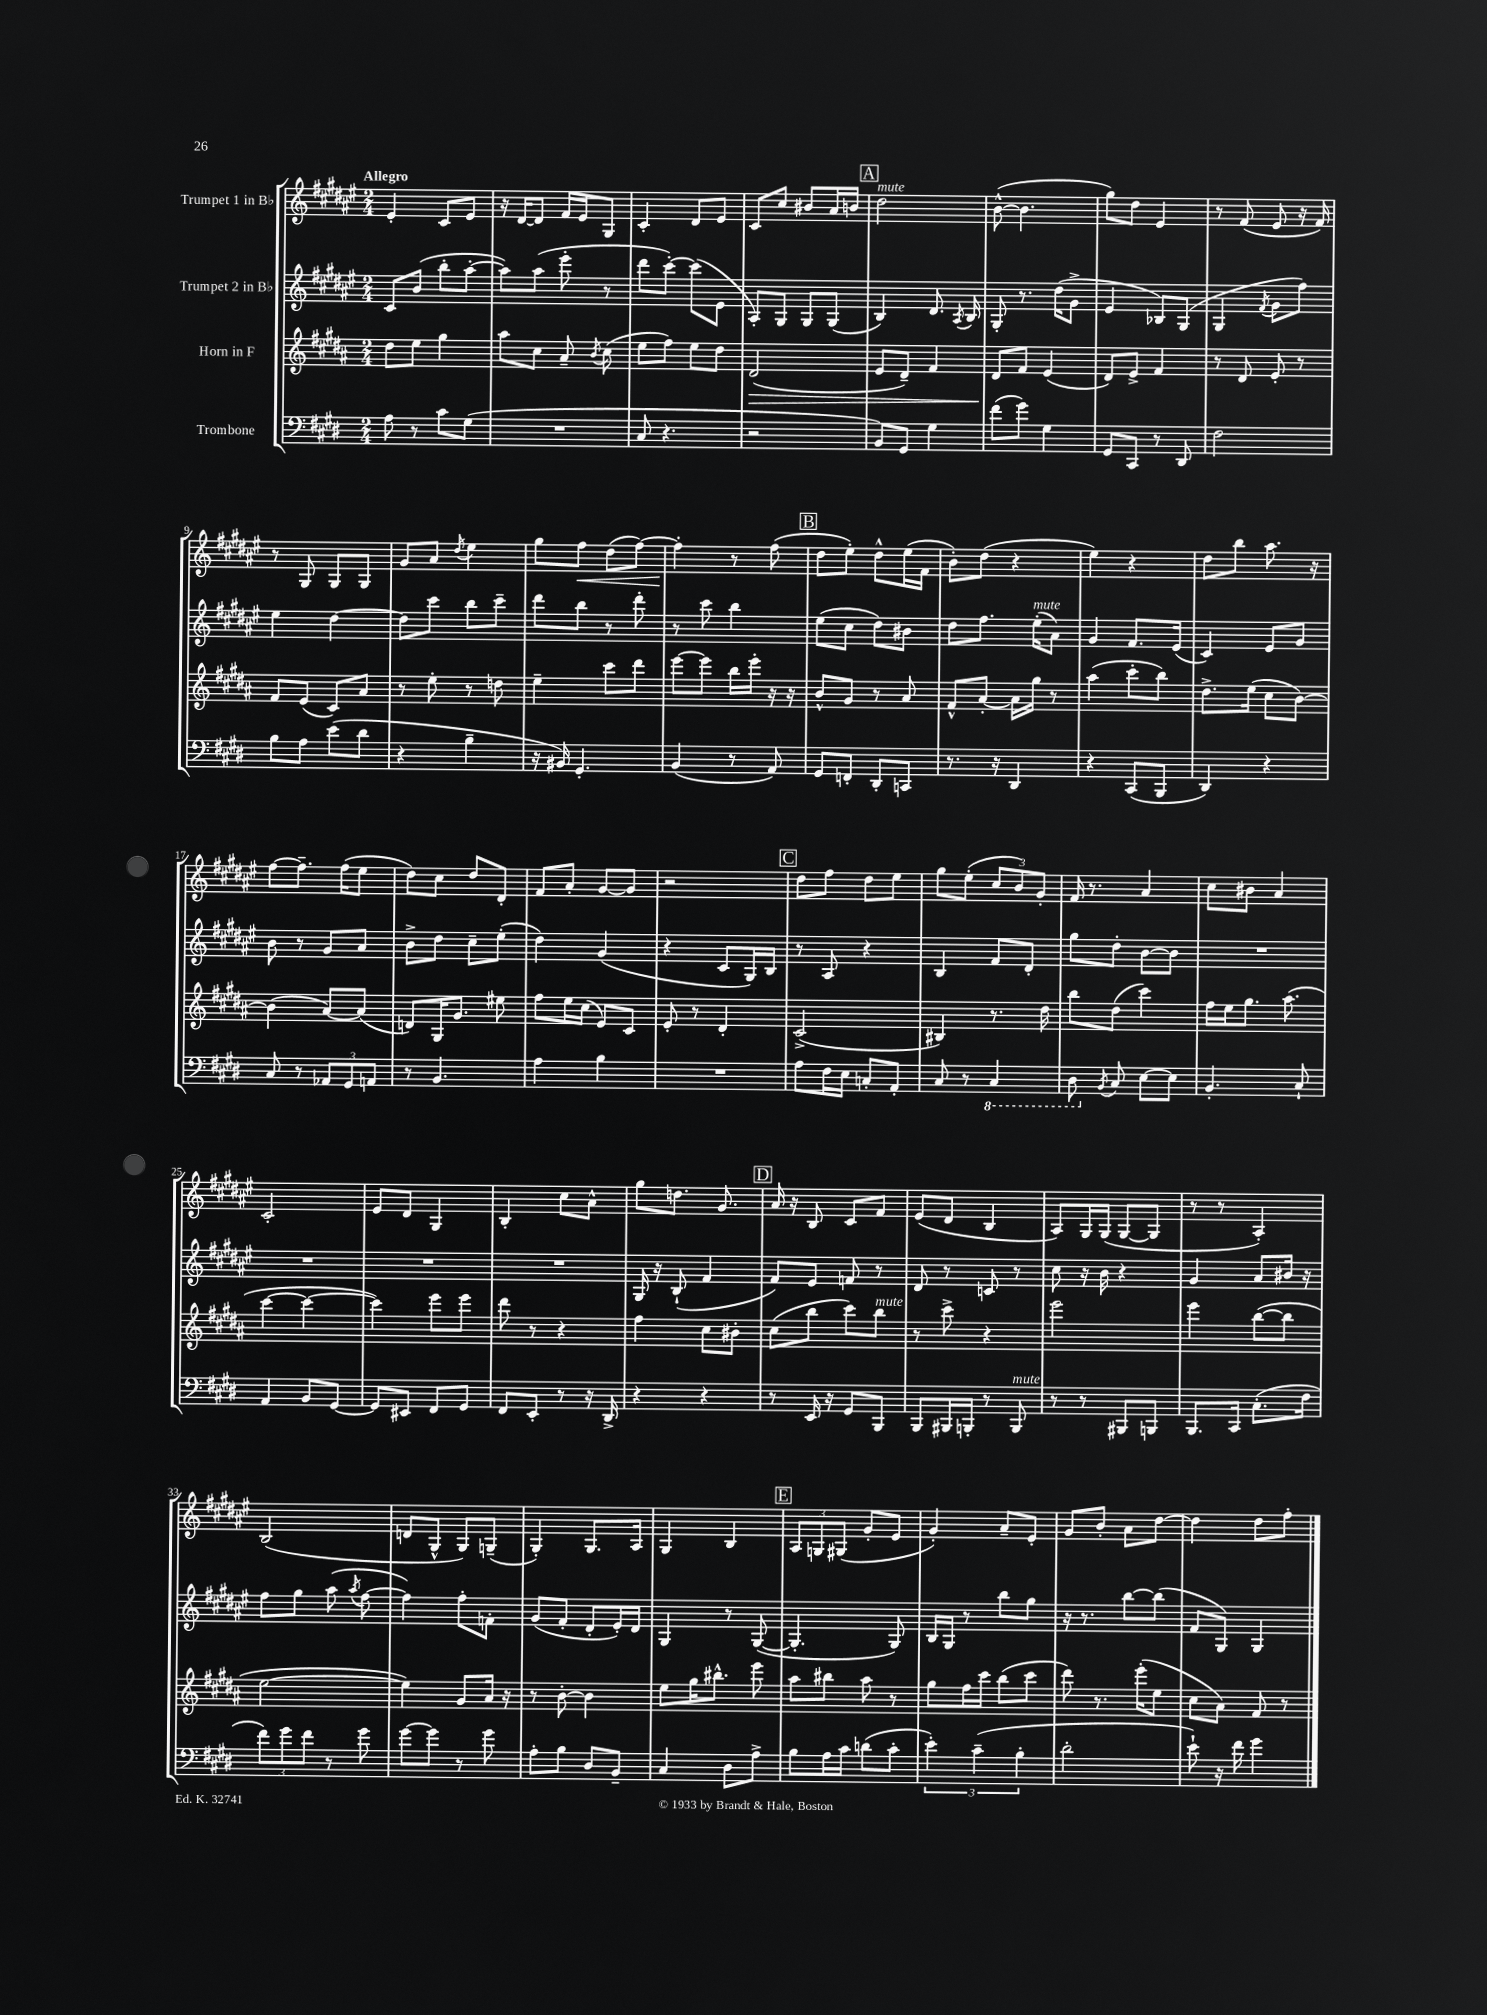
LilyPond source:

<<
\new StaffGroup <<
\new Staff = "s0" \with { instrumentName = "Trumpet 1 in Bb" } {
    \clef treble \key fis \major \numericTimeSignature \time 2/4 \tempo "Allegro"
    \autoBeamOff eis'4-. cis'8[ eis'8] |
    r16 dis'16[~ dis'8] fis'16[ eis'16 gis8] |
    cis'4-. dis'8[ eis'8] |
    cis'8[ cis''8] bis'8[ ais'16 b'16] |
    \mark \markup { \box "A" } dis''2^\markup { \italic "mute" } |
    b'8~-^( b'4. |
    gis''8[) dis''8] eis'4 |
    r8 fis'8( eis'8 r16 fis'16) |
    r8 gis8 gis8[ gis8] |
    gis'8[ ais'8] \acciaccatura { dis''8 } eis''4 |
    gis''8[ fis''8]\< dis''8[( fis''8]~) |
    fis''4-.\! r8 fis''8( |
    \mark \markup { \box "B" } dis''8[ eis''8]-.) dis''8[-^ eis''16( fis'16] |
    b'8[-.) dis''8]( r4 |
    eis''4) r4 |
    dis''8[ b''8] ais''8. r16 |
    fis''8[~ fis''8.]-- fis''16[( eis''8] |
    dis''8[) cis''8] dis''8[ dis'8]-. |
    fis'8[ ais'8]-. gis'8[~ gis'8] |
    r2 |
    \mark \markup { \box "C" } dis''8[ fis''8] dis''8[ eis''8] |
    gis''8[ eis''8]-.( \tuplet 3/2 { cis''8[ b'8) gis'8]-. } |
    fis'16 r8. ais'4 |
    cis''8[ bis'8] ais'4 |
    cis'2-. |
    eis'8[ dis'8] gis4 |
    b4-. cis''8[ ais'8]-^ |
    gis''8[ d''8.] gis'8. |
    \mark \markup { \box "D" } ais'16 r16 b8 cis'8[ fis'8] |
    eis'8[( dis'8] b4 |
    ais8[) gis16 gis16]( gis8[~ gis8] |
    r8 r8 ais4-.) |
    b2( |
    d'8[ gis8]-^ gis8[) g8]--( |
    gis4-.) gis8.[ ais16] |
    gis4 b4 |
    \mark \markup { \box "E" } \tuplet 3/2 { ais8[ g8 gis8]( } gis'8[-. eis'8] |
    gis'4-.) ais'8[-- eis'8]-. |
    gis'8[ b'8]-. ais'8[ dis''8]~ |
    dis''4 dis''8[ fis''8]-. \bar "|." |
}
\new Staff = "s1" \with { instrumentName = "Trumpet 2 in Bb" } {
    \clef treble \key fis \major \numericTimeSignature \time 2/4
    \autoBeamOff cis'8[ b'8]( b''8[-. ais''8]~-. |
    ais''8[) ais''8]( eis'''8-. r8 |
    dis'''8[ cis'''8]~-.) cis'''8[( eis'8] |
    ais8[-.) gis8] gis8[ gis8]( |
    \mark \markup { \box "A" } b4) dis'8. \acciaccatura { ais8 } b16 |
    gis8-. r8. dis''16[( gis'8]-> |
    eis'4 bes8[) gis8]( |
    gis4 \acciaccatura { fis'8 } gis'8[ fis''8]) |
    eis''4 dis''4~ |
    dis''8[ cis'''8] b''8[ cis'''8]-- |
    dis'''8[ b''8] r8 dis'''8-. |
    r8 cis'''8 b''4 |
    \mark \markup { \box "B" } eis''8[( cis''8] dis''8[) bis'8] |
    dis''8[ fis''8.] eis''16[-.^\markup { \italic "mute" }( ais'8]) |
    gis'4 fis'8.[ eis'16]( |
    cis'4) eis'8[ gis'8] |
    b'8 r8 gis'8[ ais'8] |
    b'8[-> dis''8] cis''8[-- eis''8]-.( |
    dis''4) gis'4( |
    r4 cis'8[ gis16) b16] |
    \mark \markup { \box "C" } r8 ais8 r4 |
    b4 fis'8[ dis'8]-. |
    gis''8[ dis''8]-. b'8[~ b'8] |
    R2 |
    R2 |
    R2 |
    R2 |
    gis16 r16 b8-!( fis'4 |
    \mark \markup { \box "D" } fis'8[) eis'8] f'8 r8 |
    dis'8 r8 c'8 r8 |
    cis''8 r16 b'16 r4 |
    gis'4 ais'8[ bis'16] r16 |
    fis''8[ gis''8] ais''8( \acciaccatura { ais''8 } fis''8~ |
    fis''4) fis''8[-. f'8]-. |
    gis'8[( fis'8]-. dis'8[-. eis'16-.) dis'16] |
    gis4 r8 gis8~( |
    \mark \markup { \box "E" } gis4.-. gis8) |
    b16[ gis16] r8 b''8[ gis''8] |
    r16 r8. b''8[~ b''8]( |
    fis'8[ gis8]) gis4 \bar "|." |
}
\new Staff = "s2" \with { instrumentName = "Horn in F" } {
    \clef treble \key b \major \numericTimeSignature \time 2/4
    \autoBeamOff dis''8[ e''8] gis''4 |
    ais''8[ cis''8] ais'8-- \acciaccatura { b'8 } cis''8( |
    e''8[ fis''8]) e''8[ dis''8] |
    dis'2\>( |
    \mark \markup { \box "A" } e'8[ dis'8]--) fis'4 |
    dis'8[\! fis'8] e'4( |
    dis'8[) e'8]-> fis'4 |
    r8 dis'8 e'8-. r8 |
    fis'8[ e'8]( cis'8[) ais'8] |
    r8 e''8-. r8 d''8 |
    e''4-- cis'''8[ dis'''8] |
    e'''8[~ e'''8] b''16[ e'''16]-. r16 r16 |
    \mark \markup { \box "B" } b'8[-^ gis'8] r8 ais'8 |
    fis'8[-^ ais'8]~-. ais'16[ gis''16] r8 |
    ais''4( cis'''8[-. b''8]) |
    dis''8.[-> e''16]( cis''8[ b'8]~) |
    b'4( ais'8[~) ais'8]( |
    d'8[) gis16 gis'8.] eis''8 |
    fis''8[ e''16 cis''16]( e'8[) cis'8] |
    e'8-. r8 dis'4-. |
    \mark \markup { \box "C" } cis'2->( |
    bis4) r8. dis''16 |
    b''8[ dis''8]( cis'''4) |
    fis''16[ e''16 gis''8.] ais''8.( |
    cis'''4~ cis'''4~ |
    cis'''4) e'''8[ e'''8] |
    dis'''8 r8 r4 |
    fis''4 cis''8[ bis'8]-. |
    \mark \markup { \box "D" } cis''8[( b''8] cis'''8[) b''8]^\markup { \italic "mute" } |
    r8 cis'''8-> r4 |
    e'''2 |
    e'''4 b''8[~( b''8] |
    e''2~ |
    e''4) gis'8[ ais'16] r16 |
    r8 b'8~-. b'4 |
    e''8[ gis''16 bis''8.]-^ e'''8 |
    \mark \markup { \box "E" } ais''8[ bis''8] ais''8 r8 |
    gis''8[ fis''16 cis'''16] b''8[( cis'''8] |
    dis'''8) r8. e'''16[-.( e''8] |
    cis''8[ ais'8]) fis'8 r8 \bar "|." |
}
\new Staff = "s3" \with { instrumentName = "Trombone" } {
    \clef bass \key e \major \numericTimeSignature \time 2/4
    \autoBeamOff a8 r8 cis'8[ gis8]( |
    R2 |
    cis8 r4. |
    r2 |
    \mark \markup { \box "A" } b,8[) gis,8] gis4 |
    fis'8[( gis'8]) gis4 |
    gis,8[ cis,8] r8 dis,8 |
    fis2 |
    b8[ a8] e'8[( dis'8] |
    r4 b4-- |
    r16 bis,16) gis,4.-. |
    b,4( r8 a,8) |
    \mark \markup { \box "B" } gis,8[ f,8]-. dis,8[-. c,8] |
    r8. r16 dis,4 |
    r4 cis,8[( b,,8] |
    dis,4) r4 |
    cis8 r8 \tuplet 3/2 { aes,8[ gis,8 a,8] } |
    r8 b,4. |
    a4 b4 |
    R2 |
    \mark \markup { \box "C" } a8[ fis16 e16] c8[-. a,8]-. |
    cis8 r8 \ottava #-1 cis,4 |
    dis,8 \ottava #0 \acciaccatura { b,8 } cis8 e8[~ e8] |
    b,4.-. cis8-! |
    a,4 b,8[ gis,8]~ |
    gis,8[ eis,8] fis,8[ gis,8] |
    fis,8[ e,8]-. r8 r16 dis,16-> |
    r4 r4 |
    \mark \markup { \box "D" } r8 e,16 r16 gis,8[ b,,8] |
    b,,8[ bis,,16 b,,16]-. r8 b,,8^\markup { \italic "mute" } |
    r8 r8 bis,,8[ b,,8] |
    b,,8.[ cis,16] cis8.[-.( fis16] |
    \tuplet 3/2 { fis'8[) gis'8 fis'8] } r8 gis'8 |
    gis'8[~ gis'8] r8 gis'8 |
    a8[-. b8] dis8[ b,8]-- |
    cis4 dis8[ a8]-> |
    \mark \markup { \box "E" } b8[ a16 cis'16] d'8[( cis'8]-. |
    \tuplet 3/2 { e'4-.) cis'4--( b4-. } |
    dis'2-. |
    e'8-!) r16 fis'16 gis'4 \bar "|." |
}
>>
>>
